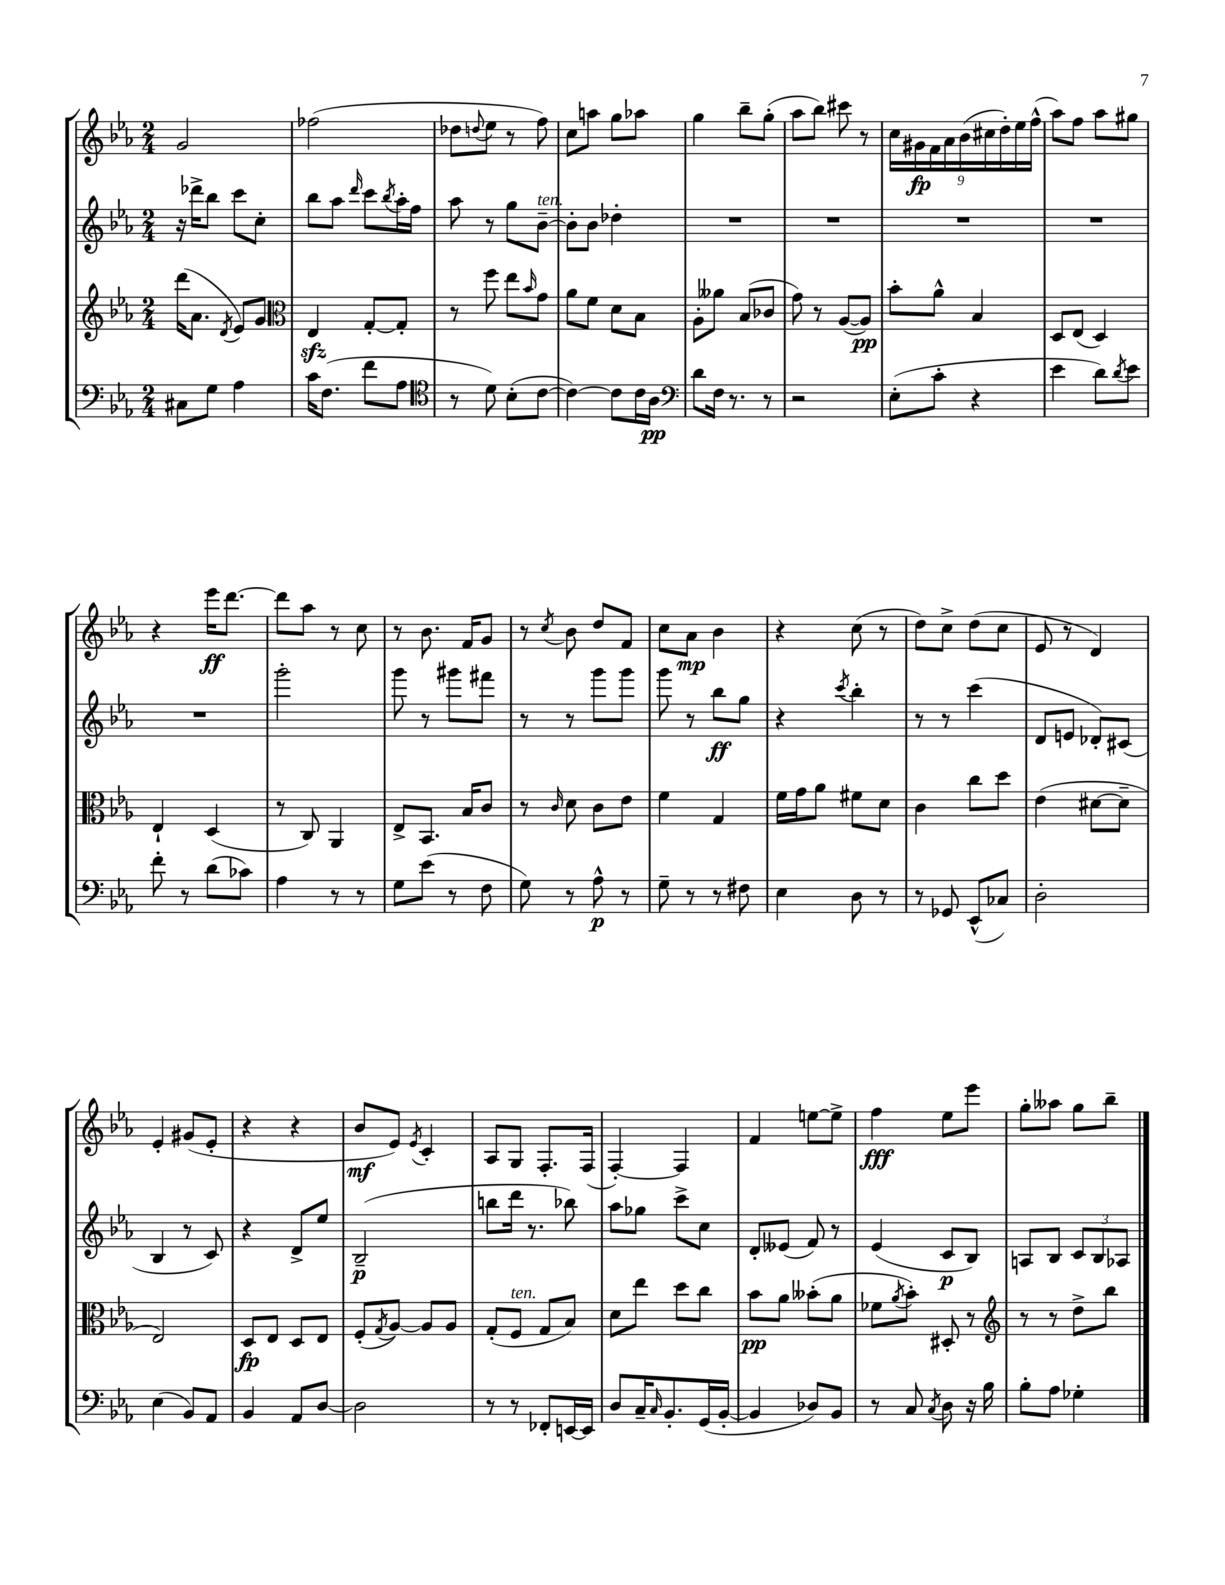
<<
\new StaffGroup <<
\new Staff = "s0" {
    \clef treble \key ees \major \numericTimeSignature \time 2/4
    g'2 |
    fes''2( |
    des''8 \appoggiatura { d''8 } ees''8 r8 f''8) |
    c''8 a''8 g''8 aes''8 |
    g''4 bes''8-- g''8-.( |
    aes''8 bes''8) cis'''8 r8 |
    \tuplet 9/8 { c''16 gis'16\fp f'16 aes'16 bes'16( cis''16 d''16-.) ees''16 f''16-^( } |
    aes''8) f''8 aes''8 gis''8 |
    r4 ees'''16\ff d'''8.~ |
    d'''8 aes''8 r8 c''8 |
    r8 bes'8. f'16 g'8 |
    r8 \acciaccatura { c''8 } bes'8 d''8 f'8 |
    c''8 aes'8\mp bes'4 |
    r4 c''8( r8 |
    d''8) c''8-> d''8( c''8 |
    ees'8 r8 d'4) |
    ees'4-. gis'8( ees'8-. |
    r4 r4 |
    bes'8\mf ees'8) \acciaccatura { ees'8 } c'4-. |
    aes8 g8 f8.-. f16( |
    f4~-.) f4 |
    f'4 e''8~ e''8-> |
    f''4\fff ees''8 ees'''8 |
    g''8-. aeses''8 g''8 bes''8-- \bar "|." |
}
\new Staff = "s1" {
    \clef treble \key ees \major \numericTimeSignature \time 2/4
    r16 des'''16-> bes''8 c'''8 c''8-. |
    bes''8 aes''8 \grace { d'''16 } c'''8 \acciaccatura { bes''8 } aes''16-. f''16 |
    aes''8 r8 g''8 bes'8~--^\markup { \italic "ten." } |
    bes'8-. bes'8 des''4-. |
    R2 |
    R2 |
    R2 |
    R2 |
    R2 |
    g'''2-. |
    g'''8 r8 gis'''8 fis'''8 |
    r8 r8 g'''8 g'''8 |
    g'''8 r8 bes''8\ff g''8 |
    r4 \acciaccatura { c'''8 } bes''4-. |
    r8 r8 c'''4( |
    d'8 e'8 des'8-.) cis'8( |
    bes4 r8 c'8) |
    r4 d'8-> ees''8 |
    bes2--\p( |
    b''8 d'''16 r8. bes''8) |
    aes''8 ges''8 c'''8-> c''8 |
    d'8-. eeses'8( f'8) r8 |
    ees'4( c'8\p bes8) |
    a8 bes8 \tuplet 3/2 { c'8 bes8 aes8 } \bar "|." |
}
\new Staff = "s2" {
    \clef treble \key ees \major \numericTimeSignature \time 2/4
    d'''16( aes'8. \acciaccatura { d'8 } ees'8) g'8 |
    \clef alto ees4\sfz g8~-. g8-. |
    r8 f''8 ees''8 \grace { bes'16 } g'8 |
    aes'8 f'8 d'8 bes8 |
    aes8-. aeses'8 bes8( ces'8 |
    g'8) r8 aes8~( aes8\pp) |
    bes'8-. aes'8-^ bes4 |
    d8 ees8( d4) |
    ees4-! d4( |
    r8 c8) aes,4 |
    ees8-> bes,8. bes16 c'8 |
    r8 \grace { c'16 } d'8 c'8 ees'8 |
    f'4 g4 |
    f'16 g'16 aes'8 fis'8 d'8 |
    c'4 c''8 d''8 |
    ees'4( dis'8~ dis'8-- |
    ees2) |
    d8\fp ees8 d8 ees8 |
    f8-.( \acciaccatura { g8 } aes8~) aes8 aes8 |
    g8-.( f8^\markup { \italic "ten." } g8 bes8) |
    d'8 ees''8 d''8 c''8 |
    bes'8\pp aes'8 beses'8-.( aes'8 |
    fes'8 \acciaccatura { aes'8 } bes'8-.) dis8-. r8 |
    \clef treble r8 r8 d''8-> bes''8 \bar "|." |
}
\new Staff = "s3" {
    \clef bass \key ees \major \numericTimeSignature \time 2/4
    cis8 g8 aes4 |
    c'16 f8.( f'8 aes8 |
    \clef tenor r8 d'8) bes8-.( c'8~ |
    c'4~) c'8 c'16 aes16\pp |
    \clef bass d'8 f16 r8. r8 |
    r2 |
    ees8-.( c'8-. r4 |
    ees'4 d'8) \acciaccatura { d'8 } ees'8 |
    f'8-. r8 d'8( ces'8) |
    aes4 r8 r8 |
    g8 ees'8( r8 f8 |
    g8) r8 aes8-^\p r8 |
    g8-- r8 r8 fis8 |
    ees4 d8 r8 |
    r8 ges,8 ees,8-^( ces8) |
    d2-. |
    ees4( bes,8) aes,8 |
    bes,4 aes,8 d8~ |
    d2 |
    r8 r8 fes,8-. e,16~ e,16 |
    d8 c16-- \grace { c16 } bes,8.-. g,16( bes,16~-. |
    bes,4 des8) bes,8 |
    r8 c8 \acciaccatura { c8 } d8 r16 bes16 |
    bes8-. aes8 ges4-. \bar "|." |
}
>>
>>
\layout { \context { \Score \remove "Bar_number_engraver" } }
